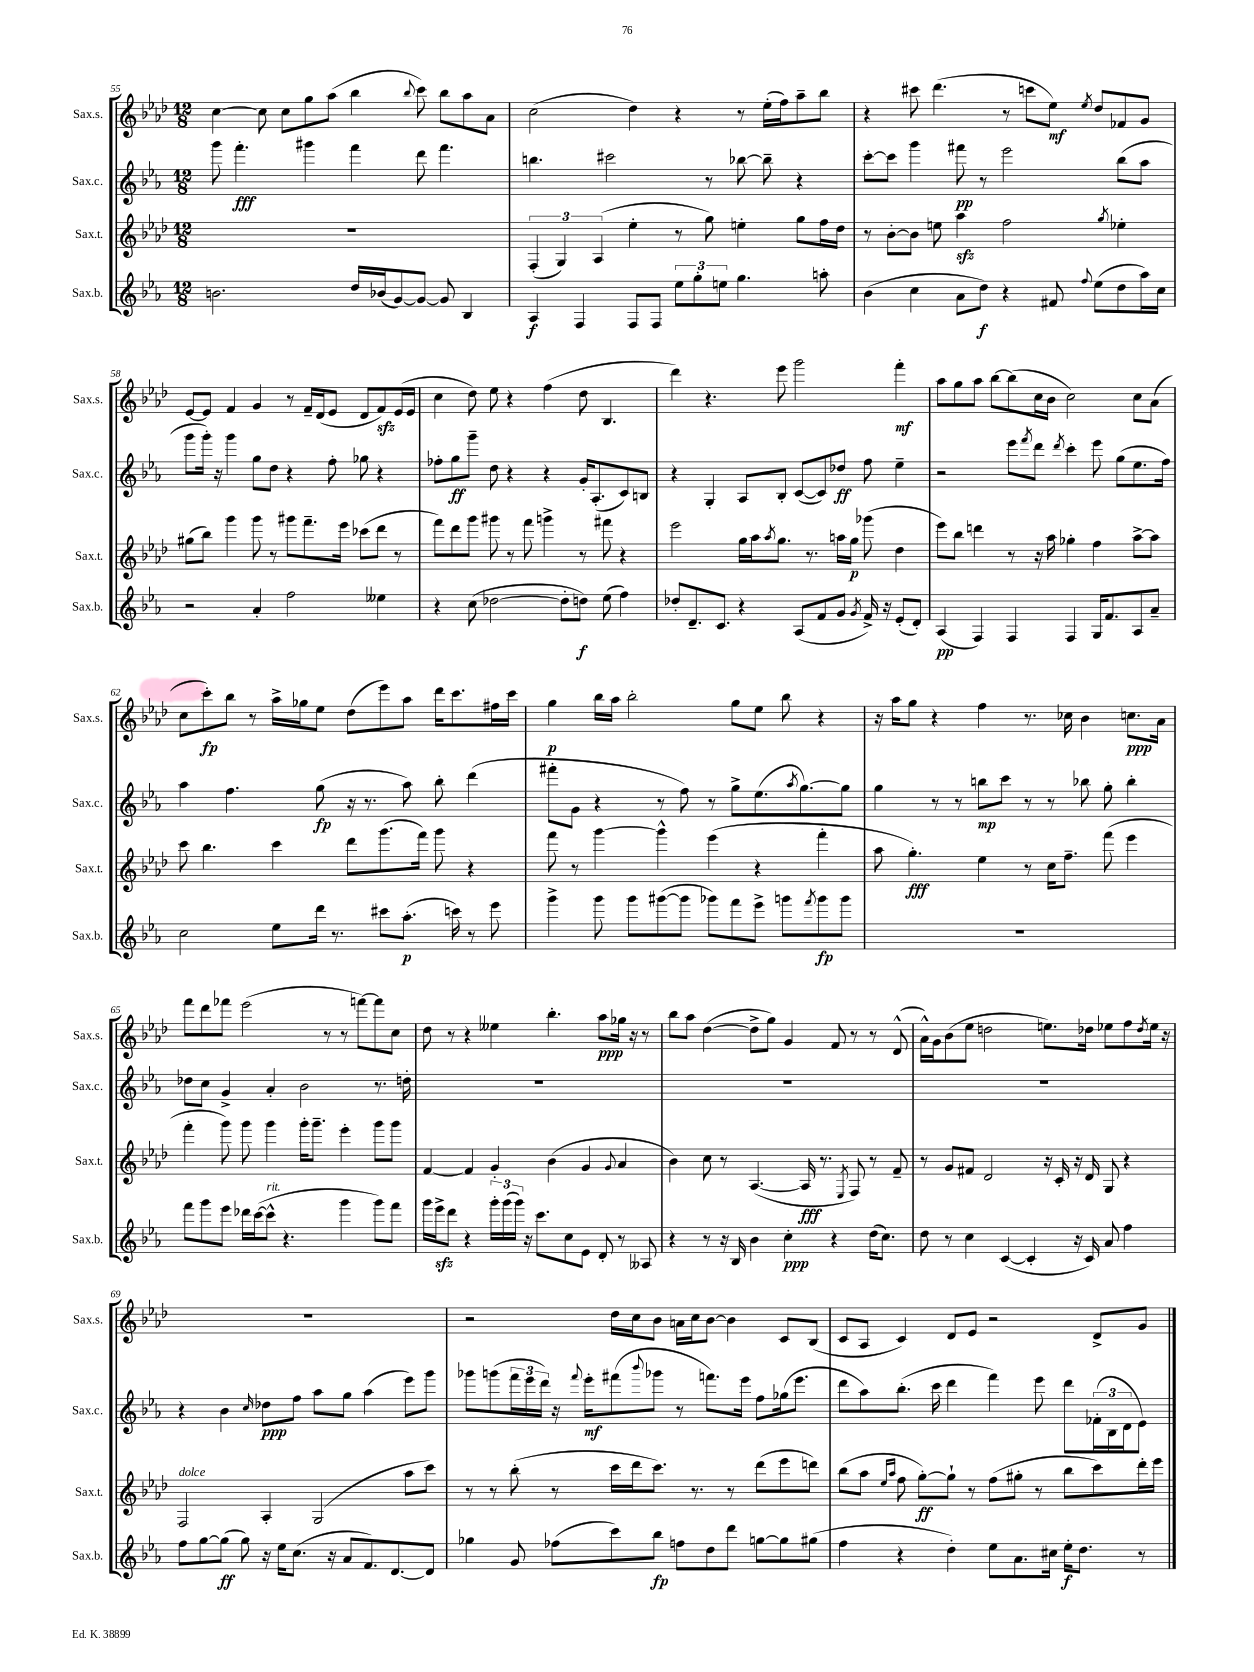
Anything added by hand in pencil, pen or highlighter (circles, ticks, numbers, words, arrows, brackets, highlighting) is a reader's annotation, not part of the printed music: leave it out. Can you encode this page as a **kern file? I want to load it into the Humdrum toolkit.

**kern	**kern	**kern	**kern
*staff4	*staff3	*staff2	*staff1
*clefG2	*clefG2	*clefG2	*clefG2
*k[b-e-a-]	*k[b-e-a-d-]	*k[b-e-a-]	*k[b-e-a-d-]
*M12/8	*M12/8	*M12/8	*M12/8
2.b\	1.r	8ggg\	[4cc\
.	.	4.fff'\	.
.	.	.	8cc\]
.	.	.	8cc\L
.	.	4ggg#\	8gg\
.	.	.	(8aa-\J
16dd/LL	.	4fff\	4bb-\
(16b-/J	.	.	.
[8g/)	.	.	.
.	.	.	8qqbb-/
8g/_J	.	8ddd\	8ccc\)
8g/]	.	4.fff\	8bb-\L
4B-/	.	.	8aa-\
.	.	.	8a-\J
=	=	=	=
4A-/	(6F'/	4.bb\	(2cc\
.	6G/)	.	.
4F/	.	.	.
.	(6A-/	.	.
.	.	2ccc#\	.
8F/L	4ee-'\	.	4dd-\)
8F/J	.	.	.
12ee-\L	8r	.	4r
12gg'\	.	.	.
.	8gg\)	8r	.
12ee\J	.	.	.
4.gg\	4ee'\	[8bb-\	8r
.	.	8bb-~\]	(16ee-'\LL
.	.	.	16ff\J)
.	8gg\L	4r	8aa-~\
8aa'\	16ff\L	.	8bb-\J
.	16dd-\JJ	.	.
=	=	=	=
(4b-\	8r	[8ccc'\L	4r
.	[8b-'\L	8ccc\]J	.
4cc\	8b-\]J	4ggg\	8ccc#\
.	8ee\	.	(4.ddd-\
8a-\L	4aa-\	8fff#\	.
8dd\J)	.	8r	.
4r	2ff\	2eee-\	8r
.	.	.	8ccc\L
8f#/	.	.	8ee-\J)
8qqff/	.	.	8qee-/
(8ee-\L	.	.	8dd-/L
.	8qgg/	.	.
8dd\	4ee-'\	(8bb-\L	8f-/
16aa-\L)	.	8aa-\J	8g/J
16cc\JJ	.	.	.
=	=	=	=
2r	(8gg#\L	8ggg\L	[8e-/L
.	8bb-\J)	16ggg'\Jk)	8e-/]J
.	.	16r	.
.	4ggg\	4ggg\	4f/
4a-'/	8ggg\	8gg\L	4g/
.	8r	8dd\J	.
2ff\	8ggg#\L	4r	8r
.	8.fff~\	.	16f~/LL
.	.	.	(16d-/J
.	.	8ff'\	8e-/J
.	16eee-\Jk	.	.
.	(8ccc-\L	8gg-\	8d-/L
4ee--\	8ddd-\J	4r	8f/)
.	8r	.	(16e-/L
.	.	.	16e-/JJ
=	=	=	=
4r	8fff\L)	8ff-'\L	4cc\
.	8ddd-\	8gg\	.
(8cc\	8ggg\J	8ggg~\J	8dd-\)
[2dd-\	8ggg#\	8dd\	8ee-\
.	8r	4r	4r
.	8fff\	.	.
.	4ggg^\	4r	(4ff\
8dd-'\]L	.	.	.
8dd\J)	8r	16g'/LK	8dd-\
.	.	(8.A-'/	.
(8ee-\	8fff#\	.	4.B-/
4ff\)	4r	8c/)	.
.	.	8B/J	.
=	=	=	=
8dd-'/L	2eee-\	4r	4ddd-\)
8.d~/	.	.	.
.	.	4G'/	4.r
8.c/J	.	.	.
4r	16gg\LL	8A-/L	.
.	16aa-\J	.	.
.	8qaa-/	.	.
.	8.gg\J	8B-'/J	8eee-\
(8A-/L	.	([8c/L	2ggg\
.	8.r	.	.
8f/	.	8c/])	.
8g/J	16aa\LL	8dd-/J	.
.	16gg\JJ	.	.
8qg/	.	.	.
16f^/)	(8ggg-\	8ff\	.
16r	.	.	.
(8e-'/L	4dd-\	4ee-~\	4fff'\
8d'/J)	.	.	.
=	=	=	=
(4A-/	8eee-\L)	2r	8aa-\L
.	8bb-\J	.	8gg\
4F/)	4ddd\	.	8aa-\J
.	.	.	[8bb-\L
4F/	8r	8eee-\L	(8bb-\]
.	.	8qfff/	.
.	16r	8ddd\J	16cc\L
.	16aa-\	.	16b-\JJ
.	.	8qddd/	.
4F/	4gg-'\	4ccc'\	2cc\)
16G/LK	4ff\	8eee-\	.
8.f/	.	.	.
.	.	(8gg\L	.
8A-/	[8aa-^\L	8.ee-\	8cc\L
8a-~/J	8aa-\]J	.	(8a-\J
.	.	16ff\Jk)	.
=	=	=	=
2cc\	8ccc\	4aa-\	8cc\L
.	4.bb-\	.	8ccc'\)
.	.	4.ff\	8bb-\J
.	.	.	8r
8ee-\L	4ccc\	.	16aa-^\LL
.	.	.	16gg-\J
16ddd\Jk	.	(8gg\	8ee-\J
8.r	.	.	.
.	8ddd-\L	16r	(8dd-\L
.	.	8.r	.
8ccc#\L	(8.ggg\	.	8eee-\)
(8.aa-'\J	.	8aa-\)	8aa-\J
.	16fff\Jk)	.	.
.	8ggg\	8bb-'\	16ddd-\LK
16ccc\)	.	.	8.ccc\
8r	4r	(4ddd\	.
8eee-\	.	.	16ff#\L
.	.	.	16ccc\JJ
=	=	=	=
4ggg^\	8fff\	8fff#'\L	4gg\
.	8r	8g\J	.
8ggg\	[4ggg\	4r	16bb-\LL
.	.	.	16aa-\JJ
8ggg\L	.	.	2bb-'\
([8ggg#\	4ggg^^\]	8r	.
8ggg#\]J	.	8ff\)	.
8ggg-\L)	(4eee-\	8r	.
8fff\	.	8gg^\L	8gg\L
8eee-^\J	4r	(8.ee-\	8ee-\J
8ggg\L	.	.	8bb-\
.	.	8qaa-/	.
.	.	[8.gg\)	.
8qfff/	.	.	.
8ggg\	4fff'\	.	4r
8ggg\J	.	8gg\]J	.
=	=	=	=
1.r	8aa-\	4gg\	16r
.	.	.	16aa-\LK
.	4.gg'\)	.	8gg\J
.	.	8r	4r
.	.	8r	.
.	4ee-\	8bb\L	4ff\
.	.	8ccc\J	.
.	8r	8r	8.r
.	16cc\LK	8r	.
.	8.ff~\J	.	16cc-\
.	.	8bb-\	4b-\
.	(8fff\	8gg'\	.
.	4eee-\	4bb-'\	8.cc\L
.	.	.	16a-\Jk
=	=	=	=
8fff\L	4fff'\	8dd-\L	8fff\L
8ggg\	.	8cc\J	8ddd-\
8eee-\J	8ggg\)	4g^/	8fff-\J
16ddd-\LL	8ggg\	.	(2eee-\
([16ccc\J	.	.	.
8ccc^^\]J	4ggg\	4a-'/	.
4.r	.	.	.
.	16ggg'\LK	2b-\	.
.	8.ggg~\J	.	.
.	.	.	8r
4ggg\	4eee-'\	.	8r
.	.	.	[8fff\L)
8ggg\L)	8ggg\L	8.r	8fff\]
8fff\J	8ggg\J	.	8cc\J
.	.	16dd'\	.
=	=	=	=
16ggg\LL	[4f/	1.r	8dd-\
16eee-^\J	.	.	.
8ddd\J	.	.	8r
4r	4f/]	.	4r
24ggg'\LL	4g'/	.	4ee--\
(24ggg\	.	.	.
24ggg\JJ)	.	.	.
16r	.	.	.
8.ccc\L	.	.	.
.	(4b-\	.	4.bb-'\
8cc\	.	.	.
8e-\J	4g/	.	.
8d'/	.	.	8aa-\L
.	8qqg/	.	.
8r	4a-/	.	16gg-\Jk
.	.	.	16r
8A--/	.	.	8r
=	=	=	=
4r	4b-\)	1.r	8bb-\L
.	.	.	8aa-\J
8r	8cc\	.	([4dd-\
16r	8r	.	.
16B-/	.	.	.
4b-\	([4.A-/	.	8dd-^\]L
.	.	.	8gg\J)
4cc'\	.	.	4g/
.	16A-/]	.	.
.	8.r	.	.
4r	.	.	8f/
.	8qE-/	.	.
.	8F/)	.	8r
(16dd\LK	8r	.	8r
8.cc\J)	.	.	.
.	8f~/	.	(8d-^^/
=	=	=	=
8dd\	8r	1.r	16a-^^\LL)
.	.	.	16g\J
8r	8g/L	.	(8b-\
4cc\	8f#/J	.	8ee-\J
.	2d-/	.	2dd\
([4c/	.	.	.
4c'/]	.	.	.
.	16r	.	8.ee\L)
.	16c'/	.	.
16r	16r	.	.
16c/)	16d-/	.	16dd-\Jk
8a-/	8G/	.	8ee-\L
4ff\	4r	.	8ff\
.	.	.	8qdd-/
.	.	.	16ee-\Jk
.	.	.	16r
=	=	=	=
8ff\L	2F/	4r	1.r
[8gg\	.	.	.
(8gg\]J	.	4b-\	.
8gg\)	.	.	.
.	.	16qqcc/	.
16r	4A-'/	8dd-\L	.
16ee-\LK	.	.	.
(8.cc\J	.	8ff\J	.
.	(2G/	8aa-\L	.
16r	.	.	.
8a-/L	.	8gg\J	.
8.f/)	.	(4aa-\	.
[8.d/	.	.	.
.	8aa-\L	8eee-\L)	.
8d/]J	8ccc\J)	8ggg\J	.
=	=	=	=
4gg-\	8r	8ggg-\L	2r
.	8r	(8ggg\	.
8g/	(8bb-'\	24fff\L	.
.	.	24eee-\	.
.	.	24ddd\JJ)	.
(8ff-\L	8r	16r	.
.	.	8qqfff/	.
.	.	16eee-'\LK	.
8ccc\)	16ccc\LL	(8fff#\	16dd-\LL
.	16ddd-\J	.	16cc\J
.	.	8qqbbb-/	.
8bb-\J	8.ccc\J)	8ggg-\J	8b-\J
8ff\L	.	8r	16a\LL
.	8.r	.	16cc\J
8dd\	.	8.fff\L)	[8b-\J
8ddd\J	8r	.	4b-\]
.	.	16eee-\Jk	.
[8gg\L	(8ddd-\L	8ff\L	.
8gg\]	8eee-\	(16gg-\k	8c/L
.	.	8.eee-\J	.
(8gg#\J	8ddd\J)	.	(8B-/J
=	=	=	=
4ff\	(8bb-\L	8ddd\L	8c/L
.	8aa-\J	8aa-\)	8A-/J
.	16qqee-/LL	.	.
.	16qqaa-/JJ	.	.
4r	8ff\	(8.bb-'\J	4c/)
.	[8gg'\L)	.	.
.	.	16ccc\	.
4dd'\)	8gg`\]J	4ddd\	8d-/L
.	8r	.	8e-/J
8ee-\L	(8ff\L	4fff\)	2r
8.a-\	8gg#'\J	.	.
.	8r	8eee-\	.
16cc#\Jk	.	.	.
16ee-'\LK	8bb-\L	8ddd\L	.
8.dd\J	.	.	.
.	8ccc\)	(24f-'\L	8d-^/L
.	.	24B-\	.
.	.	24d\J	.
8r	16ddd-'\L	8e-\J)	8g/J
.	16eee-\JJ	.	.
==	==	==	==
*-	*-	*-	*-
